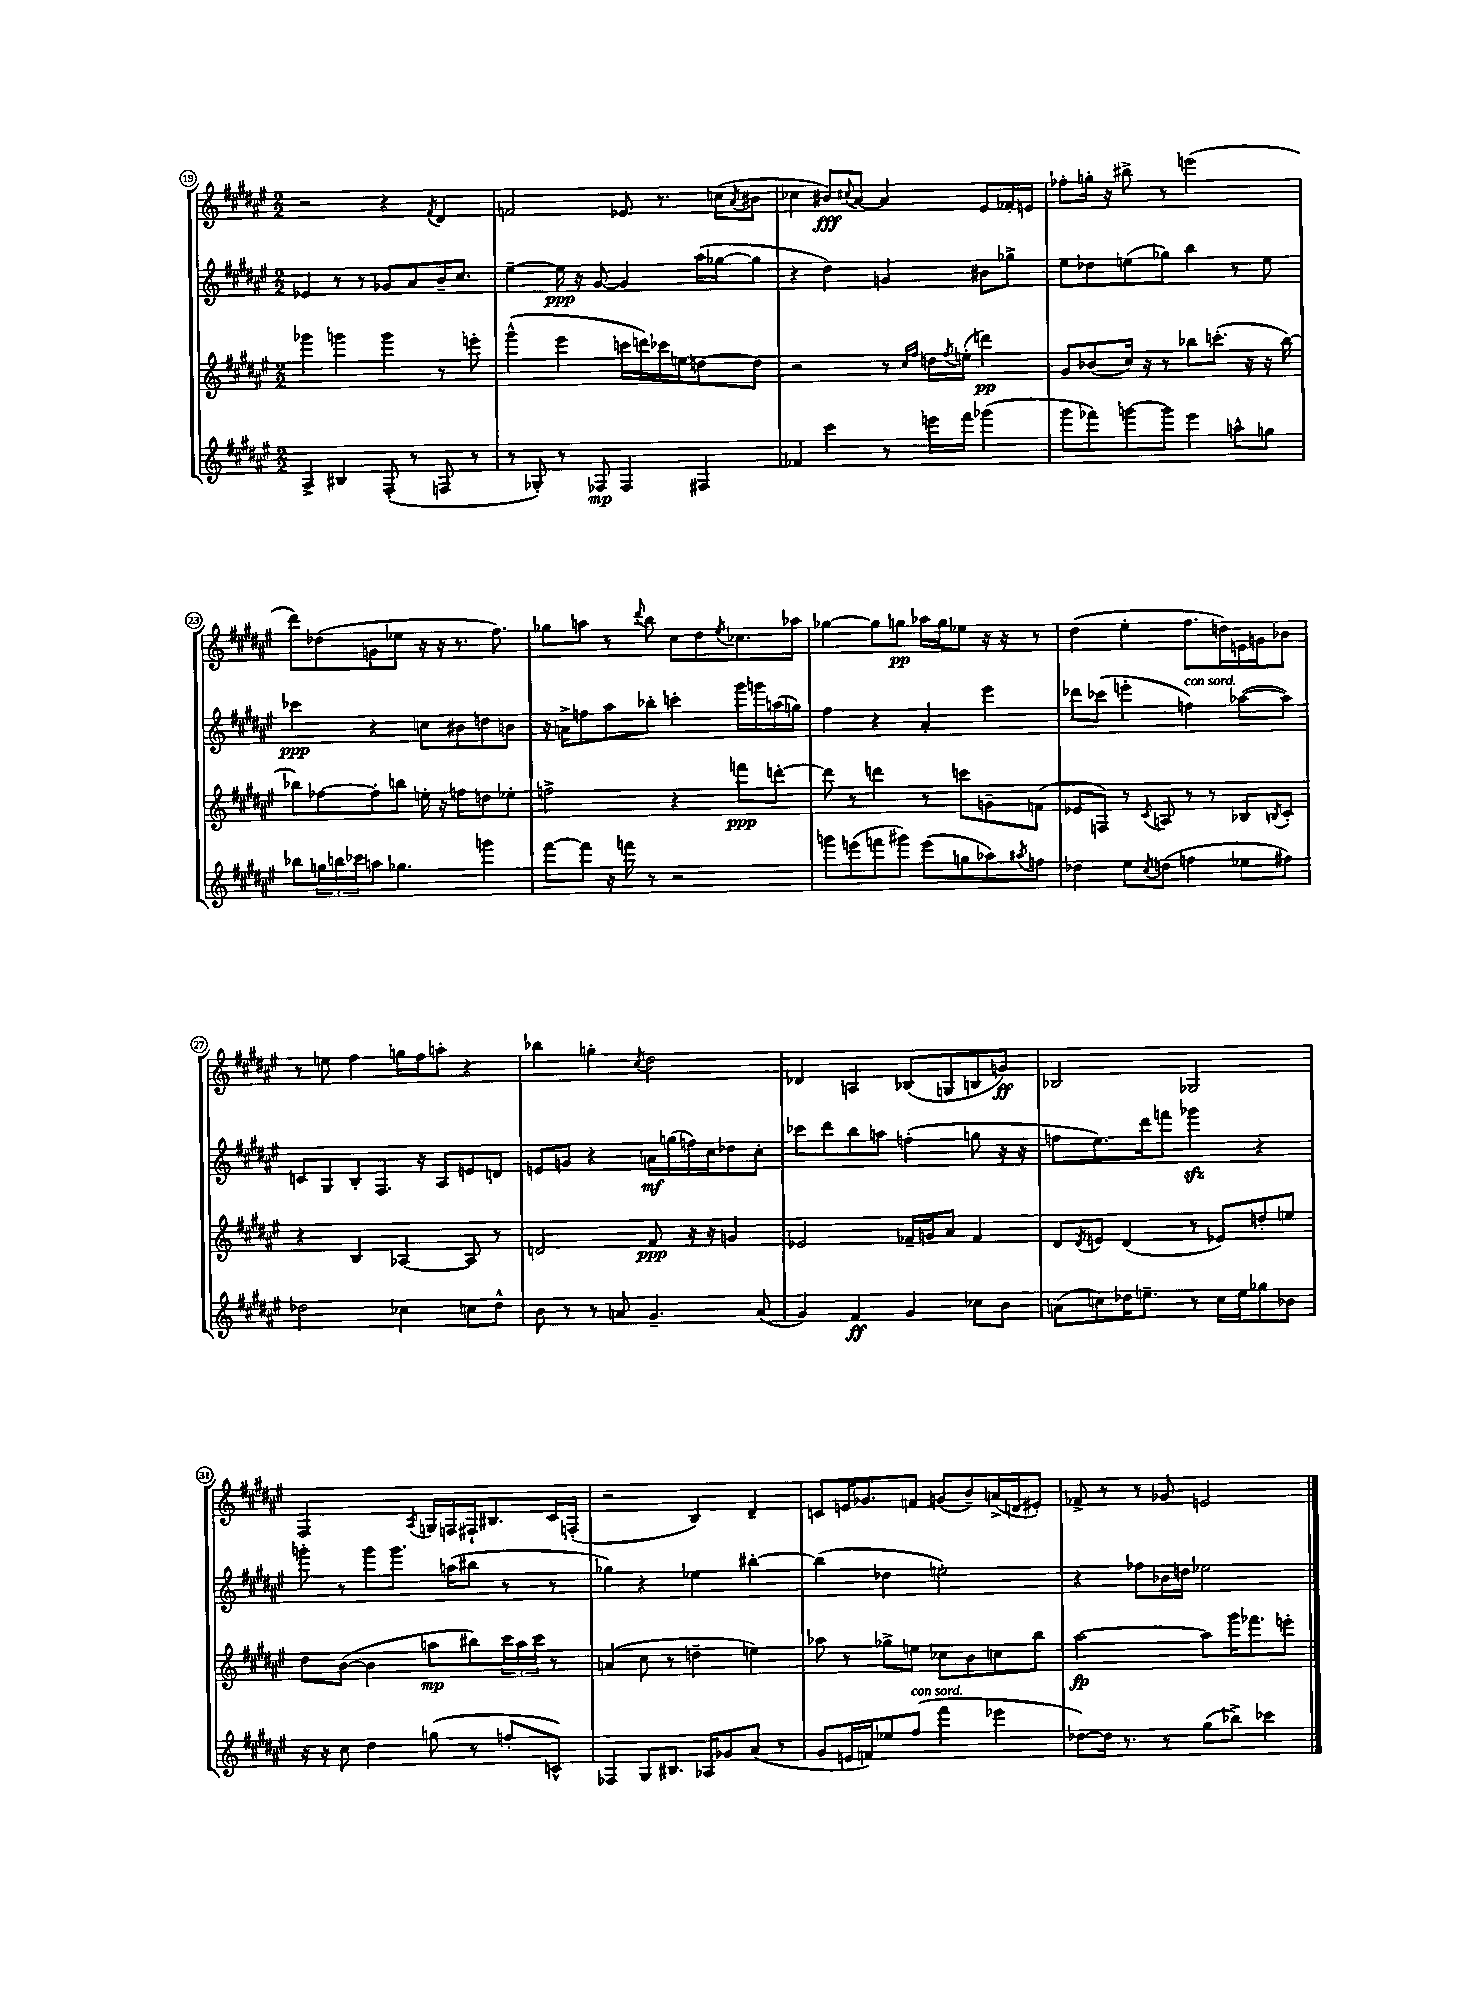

**kern	**dynam	**kern	**dynam	**kern	**dynam	**kern	**dynam
*part4	*part4	*part3	*part3	*part2	*part2	*part1	*part1
*staff4	*staff4	*staff3	*staff3	*staff2	*staff2	*staff1	*staff1
*clefG2	*	*clefG2	*	*clefG2	*	*clefG2	*
*k[f#c#g#d#a#e#]	*	*k[f#c#g#d#a#e#]	*	*k[f#c#g#d#a#e#]	*	*k[f#c#g#d#a#e#]	*
*M2/2	*	*M2/2	*	*M2/2	*	*M2/2	*
=19	=19	=19	=19	=19	=19	=19	=19
4A#^/	.	4ggg-X\	.	4e-X/	.	2r	.
4B#X/	.	4gggn\	.	8r	.	.	.
.	.	.	.	8r	.	.	.
(8F#'/	.	4ggg\	.	8g-X/L	.	4r	.
8r	.	.	.	8a#/	.	.	.
.	.	.	.	.	.	8qf#/	.
8Fn/	.	8r	.	16b~/K	.	4d#/	.
.	.	.	.	8.cc#/J	.	.	.
8r	.	8eeen'\	.	.	.	.	.
=20	=20	=20	=20	=20	=20	=20	=20
8r	.	(4ggg#^^\	.	[4ee#~\	.	2fn/	.
8G-X'/)	.	.	.	.	.	.	.
8r	.	4eee#\	.	16ee#\]	ppp	.	.
.	.	.	.	16r	.	.	.
8F-X/	mp	.	.	[8g#/	.	.	.
4F-/	.	16cccn\LL	.	4g#/]	.	8e-X/	.
.	.	16dddn\)	.	.	.	.	.
.	.	16ccc-X\	.	.	.	8.r	.
.	.	16een\J	.	.	.	.	.
4F#X/	.	[8ddn\	.	(16aa#\LL	.	.	.
.	.	.	.	[16gg-X\J	.	(16ccn\KL	.
.	.	.	.	.	.	8qa#/	.
.	.	8dd\J]	.	8gg-\J]	.	8b#X\J	.
=21	=21	=21	=21	=21	=21	=21	=21
4f-X/	.	2r	.	4r	.	4cc-X\	.
4ccc#\	.	.	.	4dd#\)	.	8b#X/L)	fff
.	.	.	.	.	.	8qqcc#X/	.
.	.	.	.	.	.	[8a#/J	.
8r	.	8r	.	4gn/	.	4a#/]	.
.	.	16qqcc#/LL	.	.	.	.	.
.	.	16qqff#/JJ	.	.	.	.	.
16eeen\LL	.	16ddn\LL	.	.	.	.	.
.	.	8qff#/	.	.	.	.	.
16fff#\JJ	.	(16een'\JJ	.	.	.	.	.
(4ggg-X\	.	4dddn\)	pp	8b#X\L	.	8e#/L	.
.	.	.	.	8gg-X^\J	.	16f-X'/L	.
.	.	.	.	.	.	16en/JJ	.
=22	=22	=22	=22	=22	=22	=22	=22
8ggg#\L	.	8g#/L	.	8ee#\L	.	8ff-X'\L	.
8fff-X\)	.	(8b-X/	.	8dd-X\	.	16ggn'\Jk	.
.	.	.	.	.	.	16r	.
[8gggn\	.	16cc#/Jk)	.	(8een\	.	8bb#X^\	.
.	.	16r	.	.	.	.	.
8ggg\J]	.	8r	.	8gg-X\J)	.	8r	.
4eee#\	.	8bb-X\L	.	4bb\	.	(2eeen\	.
.	.	(8.cccn'\J	.	.	.	.	.
8aan^^\L	.	.	.	8r	.	.	.
.	.	16r	.	.	.	.	.
8ggn\J	.	16r	.	8ee\	.	.	.
.	.	[16bb-\)	.	.	.	.	.
!!LO:LB:g=z
=23	=23	=23	=23	=23	=23	=23	=23
8bb-X\L	.	8bb-X\L]	.	4ccc-X\	ppp	8ddd#\L)	.
24ggn\L	.	[8ff-X\	.	.	.	(8dd-X\	.
24bbn\	.	.	.	.	.	.	.
24ccc-X\J	.	.	.	.	.	.	.
8aan\J	.	8ff-'\]	.	4r	.	8gn\	.
4.gg-X\	.	8bbn\J	.	.	.	8ee-X\J	.
.	.	16een'\	.	8ccn\L	.	16r	.
.	.	16r	.	.	.	16r	.
.	.	8ffn\L	.	8b#X\	.	8.r	.
4gggn\	.	8ddn\	.	8ddn\	.	.	.
.	.	.	.	.	.	8.ff#\)	.
.	.	8ee-X'\J	.	8bn\J	.	.	.
=24	=24	=24	=24	=24	=24	=24	=24
[8fff#\L	.	2ffn^\	.	16r	.	8gg-X\L	.
.	.	.	.	16an^\KL	.	.	.
8fff#\J]	.	.	.	8ffn\	.	8aan\J	.
16r	.	.	.	8aa#\	.	8r	.
16fffn\	.	.	.	.	.	.	.
.	.	.	.	.	.	8qqddd#/	.
8r	.	.	.	8bb-X'\J	.	8bb\	.
2r	.	4r	.	4cccn'\	.	8cc#\L	.
.	.	.	.	.	.	8dd#\	.
.	.	.	.	.	.	8qee#/	.
.	.	8fffn\L	ppp	16ggg#\LL	.	8.cc-X\	.
.	.	.	.	16gggn\	.	.	.
.	.	[8dddn'\J	.	(16aan\	.	.	.
.	.	.	.	16ggn\JJ)	.	16aa-X\Jk	.
=25	=25	=25	=25	=25	=25	=25	=25
8gggn\L	.	8ddd\]	.	4ff#\	.	[4gg-X\	.
(8eeen\	.	8r	.	.	.	.	.
8fffn\	.	4dddn\	.	4r	.	8gg-\L]	.
8ggg#X\J)	.	.	.	.	.	8ggn\J	pp
(8eee\L	.	8r	.	4a#'/	.	16aa-X\LL	.
.	.	.	.	.	.	16gg\J	.
8ggn\	.	8cccn\L	.	.	.	8ee-X\J	.
8aa-X\)	.	8gn~\	.	4eee#\	.	16r	.
.	.	.	.	.	.	16r	.
8qaa#X/	.	.	.	.	.	.	.
8ffn\J	.	(8fn\J	.	.	.	8r	.
=26	=26	=26	=26	=26	=26	=26	=26
4dd-X\	.	8e-X/L	.	8ddd-X\L	.	(4dd#\	.
.	.	8Fn/J)	.	(8ccc-X\J	.	.	.
8ee#\L	.	8r	.	4eeen'\	.	4ee#'\	.
8qcc#/	.	8qc#/	.	.	.	.	.
(8ddn\J	.	8An/	.	.	.	.	.
!	!	!	!	!LO:TX:a:i:t=con sord.	!	!	!
4ffn\	.	8r	.	4ffn\)	.	8.ff#\L	.
.	.	8r	.	.	.	.	.
.	.	.	.	.	.	16ddn\L)	.
8ee-X\L	.	8B-X/L	.	([8aa-X\L	.	16en\	.
.	.	.	.	.	.	16gn\J	.
.	.	8qBn/	.	.	.	.	.
8ff#X\J)	.	8c#'/J	.	8aa-\J])	.	8b-X\J	.
!!LO:LB:g=z
=27	=27	=27	=27	=27	=27	=27	=27
2dd-X\	.	4r	.	8cn/L	.	8r	.
.	.	.	.	8G#/	.	8een\	.
.	.	4B/	.	8B'/	.	4ff#\	.
.	.	.	.	8.F#/J	.	.	.
4cc-X\	.	[4A-X/	.	.	.	16ggn\LL	.
.	.	.	.	16r	.	16ff#\J	.
.	.	.	.	8A#/L	.	8aan'\J	.
8ccn\L	.	8A-/]	.	8en/	.	4r	.
8dd-^^\J	.	8r	.	8dn/J	.	.	.
=28	=28	=28	=28	=28	=28	=28	=28
8b\	.	2dn/	.	8en/L	.	4bb-X\	.
8r	.	.	.	8gn/J	.	.	.
8r	.	.	.	4r	.	4ggn'\	.
8an/	.	.	.	.	.	.	.
.	.	.	.	.	.	8qcc#/	.
4.g#~/	.	8f#/	ppp	16an\LL	mf	2dd#\	.
.	.	.	.	(16ggn\	.	.	.
.	.	16r	.	16ffn\)	.	.	.
.	.	16r	.	16cc#\J	.	.	.
.	.	4gn/	.	8dd-X\	.	.	.
(8a/	.	.	.	8cc#'\J	.	.	.
=29	=29	=29	=29	=29	=29	=29	=29
4g#/)	.	2e-X/	.	8ccc-X\L	.	4d-X/	.
.	.	.	.	8ddd#\	.	.	.
4f#/	ff	.	.	8bb\	.	4An/	.
.	.	.	.	8aan\J	.	.	.
4g#/	.	16f-X~/LL	.	(4ffn'\	.	(8B-X/L	.
.	.	16gn/J	.	.	.	.	.
.	.	8a#/J	.	.	.	8Gn/	.
8cc-X\L	.	4f-/	.	8ggn\	.	8Bn/	.
8b\J	.	.	.	16r	.	8gn/J)	ff
.	.	.	.	16r	.	.	.
=30	=30	=30	=30	=30	=30	=30	=30
(8an\L	.	8d#/L	.	8ffn\L	.	2B-X/	.
.	.	8qd#/	.	.	.	.	.
8ccn\)	.	8en/J	.	8.ee#\)	.	.	.
16dd-X\K	.	(4d#/	.	.	.	.	.
8.een~\J	.	.	.	16ddd#\k	.	.	.
.	.	.	.	8fffn\J	.	.	.
8r	.	8r	.	4ggg-Xzz\	.	2G-X/	.
16cc\LL	.	8e-X/L)	.	.	.	.	.
16ee\J	.	.	.	.	.	.	.
8gg-X\	.	8ddn'/	.	4r	.	.	.
8b-X\J	.	8een/J	.	.	.	.	.
!!LO:LB:g=z
=31	=31	=31	=31	=31	=31	=31	=31
16r	.	8dd#\L	.	8gggn'\	.	2F#/	.
16r	.	.	.	.	.	.	.
8cc#\	.	([8b\J	.	8r	.	.	.
4dd#\	.	4b\]	.	8ggg\L	.	.	.
.	.	.	.	8.ggg\J	.	.	.
.	.	.	.	.	.	8qA#/	.
(8ggn\	.	8aan\L	mp	.	.	16Gn/LL	.
.	.	.	.	(16aan\KL	.	16Fn/	.
8r	.	8bb#X\)	.	8bb#X\J	.	16F#X`/J	.
.	.	.	.	.	.	8.B#X/	.
8ffn'/L	.	24ccc#\L	.	8r	.	.	.
.	.	24aa\	.	.	.	.	.
.	.	24ccc#\JJ	.	.	.	.	.
8cn^^/J)	.	8r	.	8r	.	16c#/L	.
.	.	.	.	.	.	(16Fn'/JJ	.
=32	=32	=32	=32	=32	=32	=32	=32
4F-X/	.	(4an/	.	4gg-X\)	.	2r	.
8G#/L	.	8cc#\	.	4r	.	.	.
8.B#X/J	.	8r	.	.	.	.	.
.	.	4ddn~\	.	4ee-X\	.	4B/)	.
16A-X/KL	.	.	.	.	.	.	.
8g-X/	.	.	.	.	.	.	.
(8a#/J	.	4een\)	.	[4bb#X'\	.	4d#~/	.
8r	.	.	.	.	.	.	.
=33	=33	=33	=33	=33	=33	=33	=33
8g#/L	.	8aa-X\	.	(4bb#\]	.	8cn/L	.
16en/L	.	8r	.	.	.	16en/K	.
16fn/J)	.	.	.	.	.	8.g-X/	.
8ee-X/	.	8gg-X^\L	.	4dd-X\	.	.	.
!LO:TX:a:i:t=con sord.	!	!	!	!	!	!	!
(8ff#/J	.	8een\J	.	.	.	8fn/J	.
4fff#\	.	8cc-X\L	.	2een'\)	.	(8gn/L	.
.	.	8b\	.	.	.	8b~/)	.
4eee-X\	.	8ccn\	.	.	.	(16an^/L	.
.	.	.	.	.	.	16dn/J	.
.	.	8bb\J	.	.	.	8e#X'/J)	.
=34	=34	=34	=34	=34	=34	=34	=34
[8dd-X\L)	.	[2aa#\	fp	4r	.	8f-X^/	.
16dd-\Jk]	.	.	.	.	.	8r	.
8.r	.	.	.	.	.	.	.
.	.	.	.	8ff-X\L	.	8r	.
8r	.	.	.	16b-X\L	.	8g-X/	.
.	.	.	.	16ddn\JJ	.	.	.
(8gg#\L	.	8aa#\L]	.	2ee-X\	.	2en/	.
8bb-X^\J)	.	16ggg#\K	.	.	.	.	.
.	.	8.fff-X\	.	.	.	.	.
4ccc-X\	.	.	.	.	.	.	.
.	.	8eeen'\J	.	.	.	.	.
==	==	==	==	==	==	==	==
*-	*-	*-	*-	*-	*-	*-	*-
